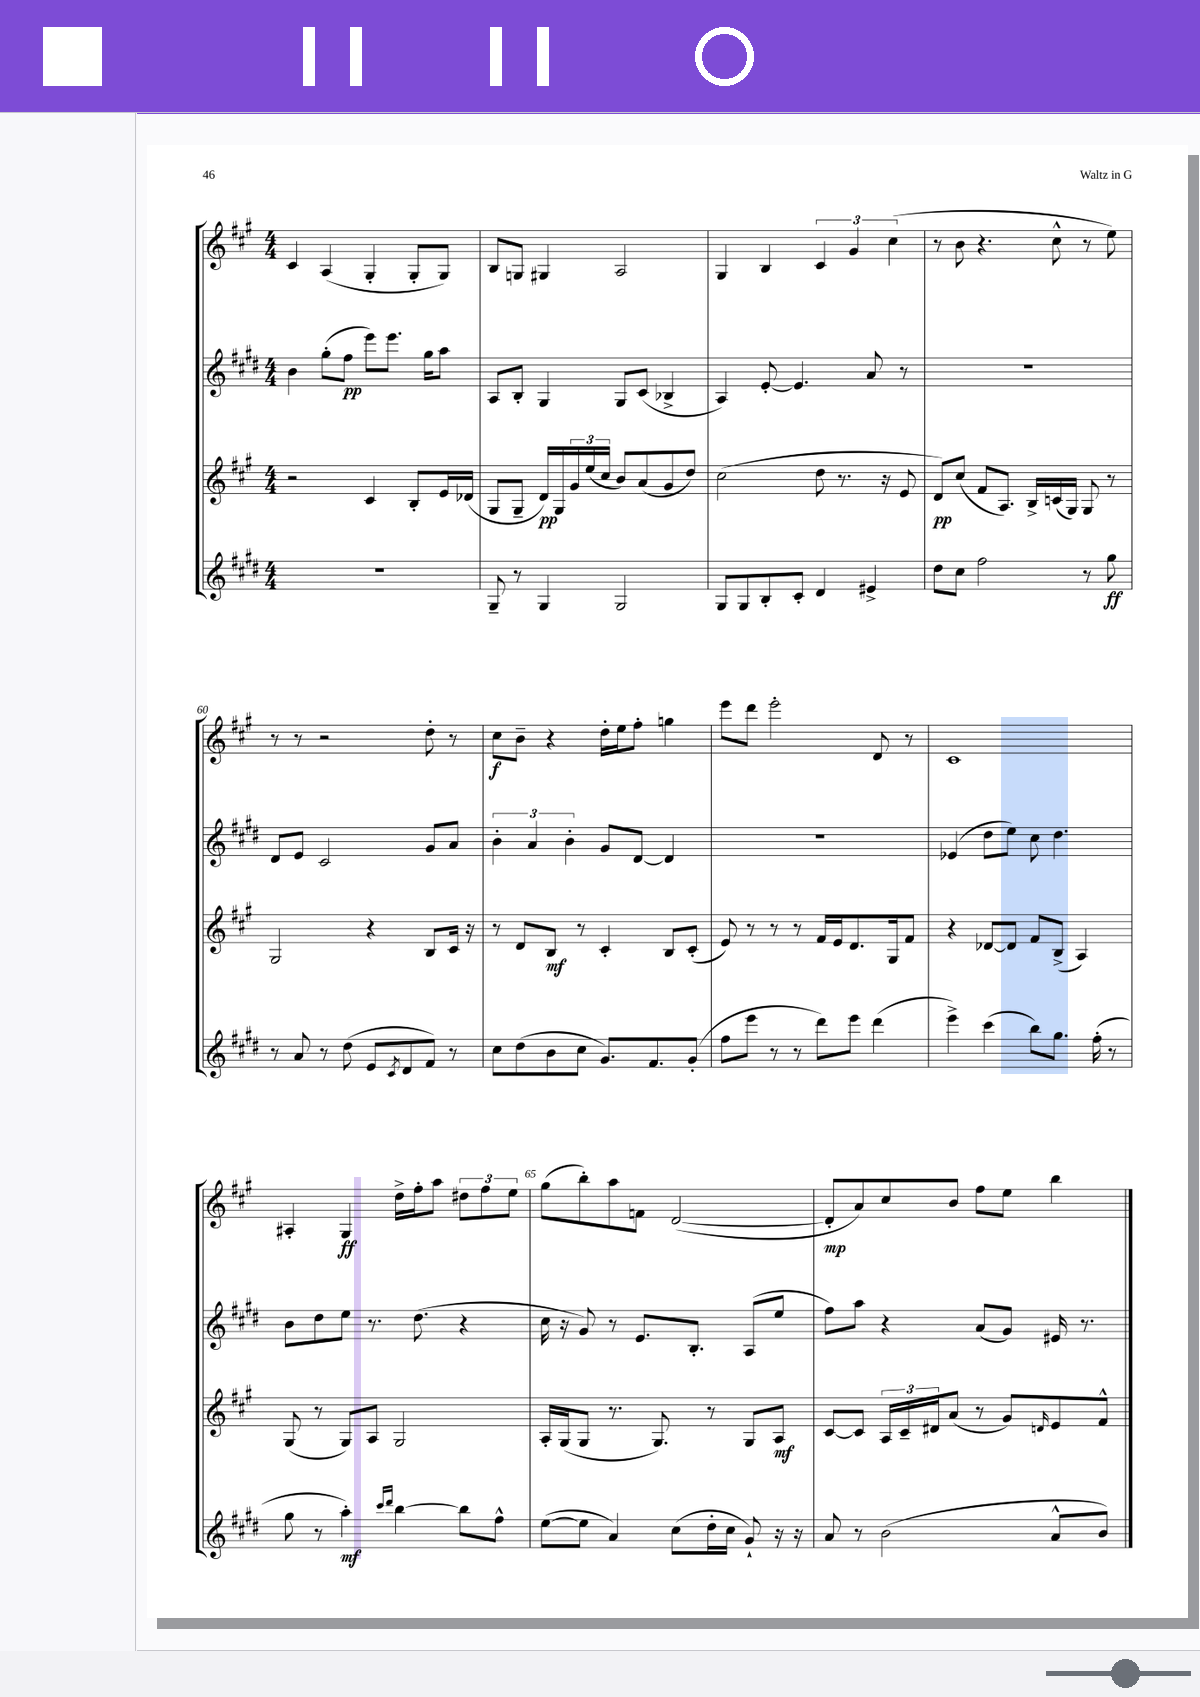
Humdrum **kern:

**kern	**kern	**kern	**kern
*staff4	*staff3	*staff2	*staff1
*clefG2	*clefG2	*clefG2	*clefG2
*k[f#c#g#d#]	*k[f#c#g#]	*k[f#c#g#d#]	*k[f#c#g#]
*M4/4	*M4/4	*M4/4	*M4/4
1r	2r	4b	4c#
.	.	(8gg#'	(4A
.	.	8ff#	.
.	4c#	8eee)	4G#'
.	.	8.eee	.
.	8B'	.	8G#'
.	.	16gg#	.
.	16e	8aa	8G#)
.	(16d-	.	.
=	=	=	=
8G#~	8G#	8A	8B
8r	8G#~	8B'	8G
4G#	16d)	4G#	4G#
.	16G#	.	.
.	24g#	.	.
.	(24ee	.	.
.	24cc#	.	.
2G#	8b)	8G#	2A
.	(8a	(8c#	.
.	8g#	4B-^	.
.	8dd)	.	.
=	=	=	=
8G#	(2cc#	4A)	4G#
8G#	.	.	.
8B'	.	[8e'	4B
8c#'	.	4.e]	.
4d#	8dd	.	6c#
.	8.r	.	.
.	.	.	6g#
4e#^	.	8a	.
.	16r	.	.
.	.	.	(6cc#
.	8e	8r	.
=	=	=	=
8dd#	8d)	1r	8r
8cc#	(8cc#	.	8b
2ff#	8f#	.	4.r
.	8.A)	.	.
.	16B^	.	.
.	(16c	.	8cc#^^
.	16G#)	.	.
8r	8G#	.	8r
8gg#	8r	.	8ee)
=	=	=	=
8r	2G#	8d#	8r
8a	.	8e	8r
8r	.	2c#	2r
(8dd#	.	.	.
8e	4r	.	.
8qc#	.	.	.
8d#	.	.	.
8f#)	8B	8g#	8dd'
8r	16c#	8a	8r
.	16r	.	.
=	=	=	=
8cc#	8r	6b'	8cc#
(8dd#	8d	.	8b~
.	.	6a	.
8b	8B	.	4r
.	.	6b'	.
8cc#	8r	.	.
8.g#)	4c#'	8g#	16dd'
.	.	.	16ee
.	.	[8d#	8ff#'
8.f#	.	.	.
.	8B	4d#]	4gg
(8g#'	(8c#'	.	.
=	=	=	=
8ff#	8e)	1r	8eee
8eee	8r	.	8ddd
8r	8r	.	2eee'
8r	8r	.	.
8ddd#)	16f#	.	.
.	16e	.	.
8eee	8.d	.	.
(4ddd#	.	.	8d
.	16G#	.	.
.	8f#	.	8r
=	=	=	=
4eee^)	4r	(4e-	1c#
(4ccc#	[8d-	8dd#	.
.	8d-]	8ee)	.
8bb)	8f#	8cc#	.
8.gg#	(8B^	4.dd#	.
.	4A)	.	.
(16ff#'	.	.	.
8r	.	.	.
=	=	=	=
8gg#	(8G#	8b	4A#'
8r	8r	8dd#	.
4aa')	8G#)	8ee	4G#
.	8A	8.r	.
16qqccc#	.	.	.
16qqddd#	.	.	.
[4bb	2G#	.	16dd^
.	.	(8.dd#	16ff#'
.	.	.	8aa
8bb]	.	4r	12dd#
.	.	.	12ff#
8ff#^^	.	.	.
.	.	.	12ee
=	=	=	=
([8ee	16A'	16cc#	(8gg#
.	(16G#	16r	.
8ee]	8G#	8g#)	8bb')
4a)	8.r	8r	8aa
.	.	8.e	8f
.	8.G#)	.	.
(8cc#	.	.	([2d
.	.	8.B'	.
16dd#'	8r	.	.
16cc#	.	.	.
8g#`)	8G#	(8A	.
16r	8A	8ee	.
16r	.	.	.
=	=	=	=
8a	[8c#	8ff#)	8d']
8r	8c#]	8aa	8a)
(2b	24A	4r	8cc#
.	24c#~	.	.
.	24d#	.	.
.	(8a	.	8b
.	8r	(8a	8ff#
.	8g#)	8g#)	8ee
.	16qqd	.	.
8a^^	8e	16e#	4bb
.	.	8.r	.
8b)	8f#^^	.	.
==	==	==	==
*-	*-	*-	*-
